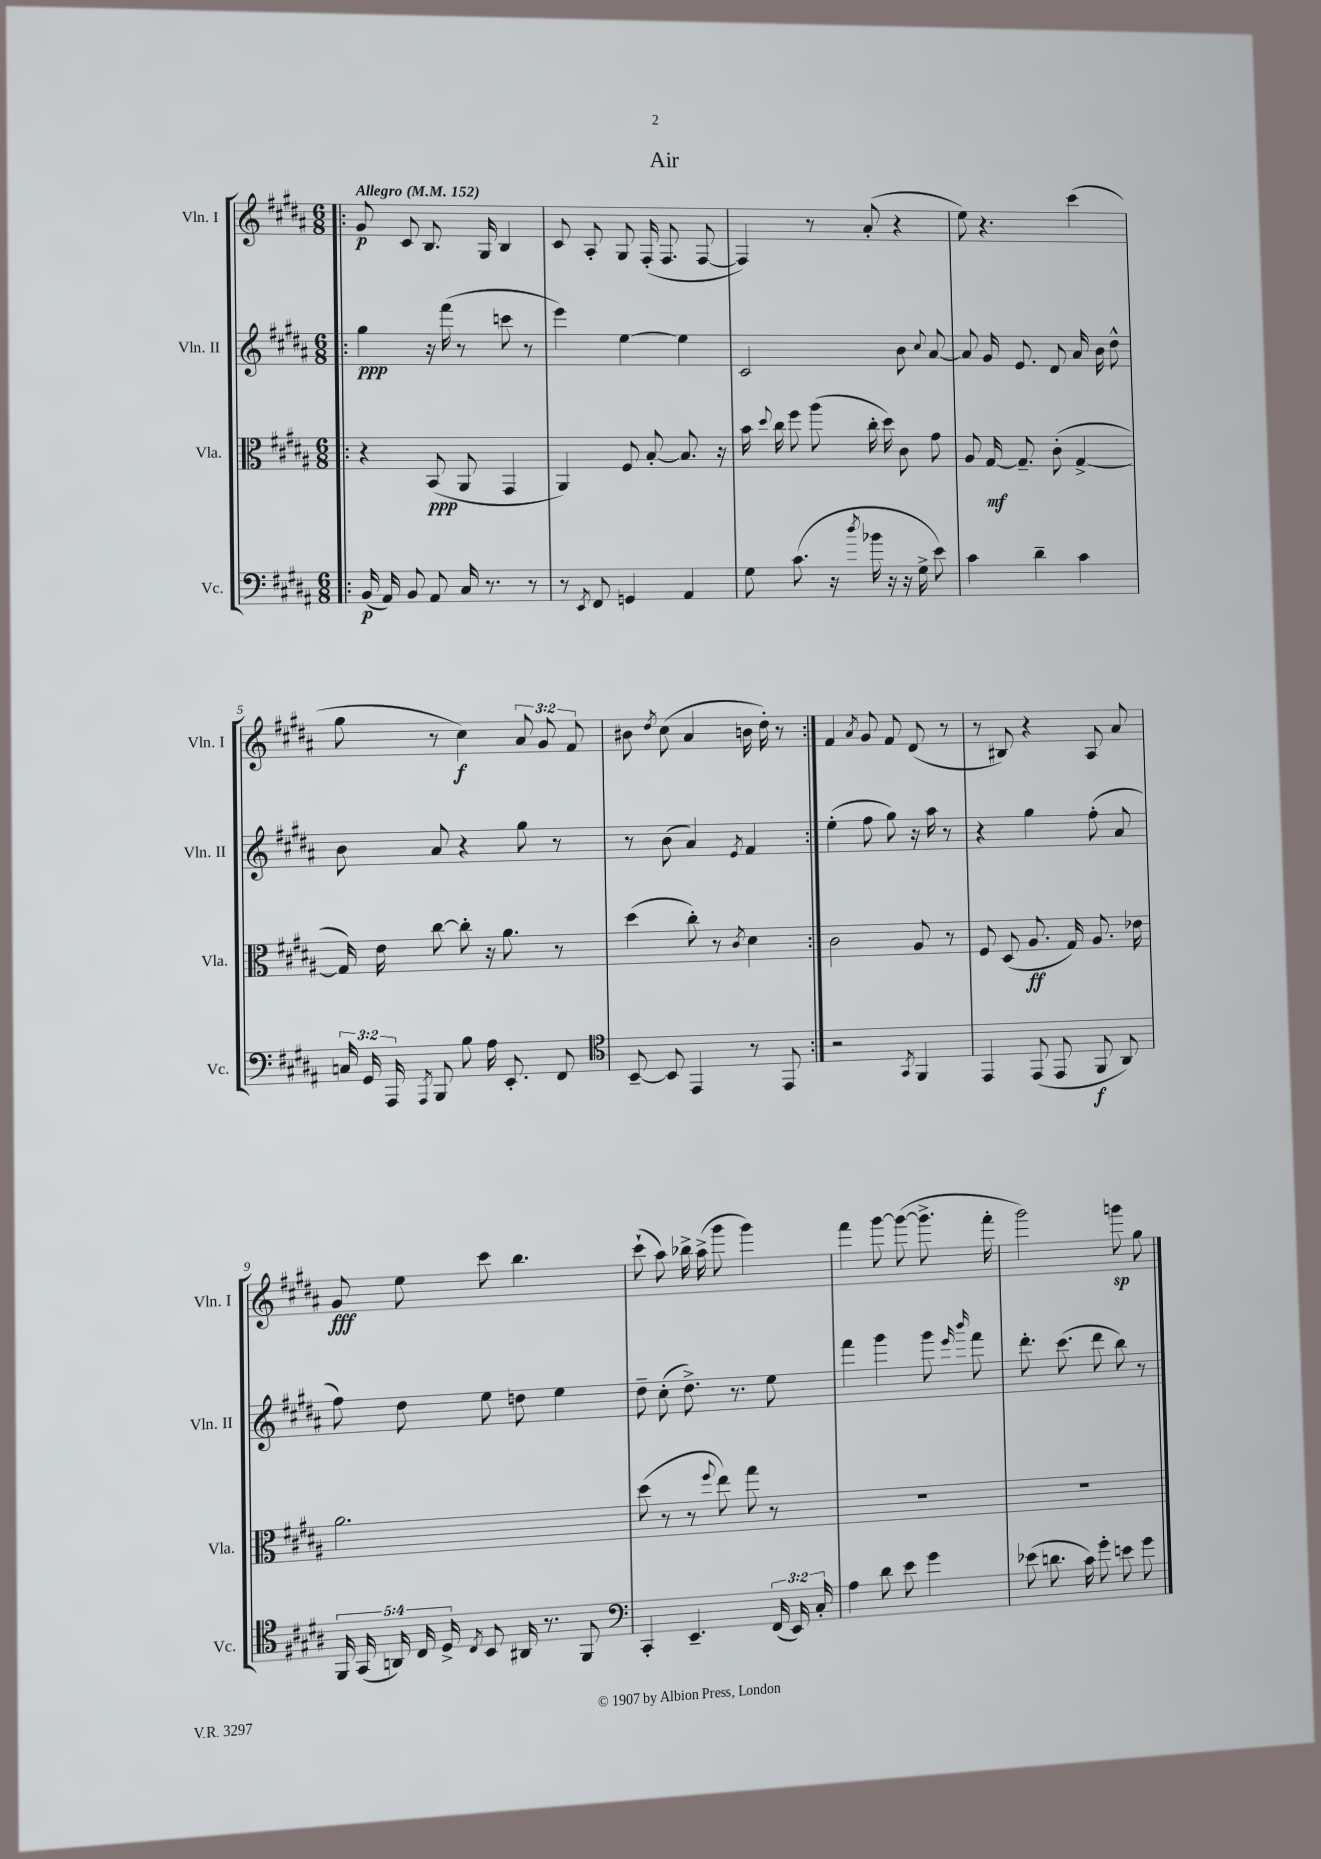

**kern	**dynam	**kern	**dynam	**kern	**dynam	**kern	**dynam
*part4	*part4	*part3	*part3	*part2	*part2	*part1	*part1
*staff4	*staff4	*staff3	*staff3	*staff2	*staff2	*staff1	*staff1
*I"Vc.	*	*I"Vla.	*	*I"Vln. II	*	*I"Vln. I	*
*I'Vc.	*	*I'Vla.	*	*I'Vln. II	*	*I'Vln. I	*
*clefF4	*	*clefC3	*	*clefG2	*	*clefG2	*
*k[f#c#g#d#a#]	*	*k[f#c#g#d#a#]	*	*k[f#c#g#d#a#]	*	*k[f#c#g#d#a#]	*
*M6/8	*	*M6/8	*	*M6/8	*	*M6/8	*
*MM152	*	*MM152	*	*MM152	*	*MM152	*
=1!|:	=1!|:	=1!|:	=1!|:	=1!|:	=1!|:	=1!|:	=1!|:
!	!	!	!	!	!	!LO:TX:a:B:t=Allegro	!
(16BB/	p	4r	.	4gg#\	ppp	8g#/	p
16AA#/)	.	.	.	.	.	.	.
8BB/	.	.	.	.	.	8c#/	.
8AA#/	.	(8BB/	ppp	16r	.	8.B/	.
.	.	.	.	(16fff#\	.	.	.
16C#/	.	8AA#/	.	8r	.	.	.
8.r	.	.	.	.	.	16G#/	.
.	.	4GG#/	.	8cccn\	.	4B/	.
8r	.	.	.	8r	.	.	.
=2	=2	=2	=2	=2	=2	=2	=2
8r	.	4AA#/)	.	4eee\)	.	8c#/	.
8qEE/	.	.	.	.	.	.	.
8FF#/	.	.	.	.	.	8A#'/	.
4GGn/	.	8F#/	.	[4ee\	.	8G#/	.
.	.	[8B'/	.	.	.	(16F#'/	.
.	.	.	.	.	.	8.F#/	.
4AA#/	.	8.B/]	.	4ee\]	.	.	.
.	.	.	.	.	.	[8F#/	.
.	.	16r	.	.	.	.	.
=3	=3	=3	=3	=3	=3	=3	=3
8G#\	.	16b\	.	2c#/	.	4F#/])	.
.	.	8qqdd#/	.	.	.	.	.
.	.	16cc#\	.	.	.	.	.
(8.c#\	.	8ff#\	.	.	.	.	.
.	.	(8aa#\	.	.	.	8r	.
16r	.	.	.	.	.	.	.
8qdd#/	.	.	.	.	.	.	.
16b-X\	.	16cc#'\	.	.	.	(8a#'/	.
16r	.	16dd#\)	.	.	.	.	.
16r	.	8c#\	.	8b\	.	4r	.
16G#^\	.	.	.	.	.	.	.
.	.	.	.	8qqcc#/	.	.	.
8e\)	.	8g#\	.	[8a#/	.	.	.
=4	=4	=4	=4	=4	=4	=4	=4
4c#\	.	8A#/	.	8a#/]	.	8ee\)	.
.	.	[16G#/	mf	16g#/	.	4.r	.
.	.	8.G#~/]	.	8.e/	.	.	.
4d#~\	.	.	.	.	.	.	.
.	.	(8c#'\	.	8d#/	.	.	.
4c#\	.	[4G#^/	.	16a#/	.	(4ccc#\	.
.	.	.	.	16b\	.	.	.
.	.	.	.	8dd#^^\	.	.	.
!!LO:LB:g=z
=5	=5	=5	=5	=5	=5	=5	=5
24Cn/	.	16G#/])	.	8b\	.	8gg#\	.
24GG#/	.	.	.	.	.	.	.
.	.	16e\	.	.	.	.	.
24AAA#/	.	.	.	.	.	.	.
8qAAA#/	.	.	.	.	.	.	.
8BBB/	.	[8cc#\	.	8a#/	.	8r	.
8B\	.	8cc#'\]	.	4r	.	4cc#\)	f
16A#\	.	16r	.	.	.	.	.
8.EE'/	.	8.a#\	.	.	.	.	.
.	.	.	.	8gg#\	.	12a#/	.
.	.	.	.	.	.	12g#/	.
8FF#/	.	8r	.	8r	.	.	.
.	.	.	.	.	.	12f#/	.
=6	=6	=6	=6	=6	=6	=6	=6
*clefC4	*	*	*	*	*	*	*
[8BB~/	.	(4dd#\	.	8r	.	8b#X\	.
.	.	.	.	.	.	8qdd#/	.
8BB/]	.	.	.	(8b\	.	(8cc#\	.
4EE/	.	8cc#'\)	.	4a#/)	.	4a#/	.
.	.	8r	.	.	.	.	.
.	.	8qc#/	.	8qe/	.	.	.
8r	.	4d#\	.	4f#/	.	16bn\	.
.	.	.	.	.	.	16dd#'\)	.
8EE/	.	.	.	.	.	8r	.
=7:|!	=7:|!	=7:|!	=7:|!	=7:|!	=7:|!	=7:|!	=7:|!
2r	.	2c#\	.	(4ee'\	.	4f#/	.
.	.	.	.	.	.	8qa#/	.
.	.	.	.	8ff#\	.	8g#/	.
.	.	.	.	8gg#\)	.	8f#/	.
8qGG#/	.	.	.	.	.	.	.
4FF#/	.	8A#/	.	16r	.	(8d#/	.
.	.	.	.	16aa#\	.	.	.
.	.	8r	.	8r	.	8r	.
=8	=8	=8	=8	=8	=8	=8	=8
4EE/	.	8F#/	.	4r	.	8r	.
.	.	(8D#/	.	.	.	8B#X/)	.
(8EE/	.	8.A#/	ff	4gg#\	.	4r	.
8EE/	.	.	.	.	.	.	.
.	.	16G#/)	.	.	.	.	.
8FF#/	f	8.A#/	.	(8ff#'\	.	8A#/	.
8AA#/)	.	.	.	8a#/	.	8a#/	.
.	.	16e-X\	.	.	.	.	.
!!LO:LB:g=z
=9	=9	=9	=9	=9	=9	=9	=9
20FF#/	.	2.a#\	.	8ff#\)	.	8g#/	fff
(20GG#/	.	.	.	.	.	.	.
20AAn/)	.	.	.	.	.	.	.
.	.	.	.	8dd#\	.	8ee\	.
20C#/	.	.	.	.	.	.	.
20D#^/	.	.	.	.	.	.	.
8qC#/	.	.	.	.	.	.	.
8BB/	.	.	.	8ee\	.	8ccc#\	.
16AA#X/	.	.	.	8ddn\	.	4.bb\	.
8.r	.	.	.	.	.	.	.
.	.	.	.	4ee\	.	.	.
8FF#/	.	.	.	.	.	.	.
=10	=10	=10	=10	=10	=10	=10	=10
*clefF4	*	*	*	*	*	*	*
4CC#'/	.	(8dd#\	.	8dd#~\	.	(8ccc#`\	.
.	.	8r	.	(8cc#'\	.	8aa#\)	.
4.EE~/	.	8r	.	8.dd#^\)	.	16bb-X^\	.
.	.	.	.	.	.	(16aa#^\	.
.	.	8qqff#/	.	.	.	.	.
.	.	8ee\)	.	.	.	8ggg#\	.
.	.	.	.	8.r	.	.	.
.	.	8gg#\	.	.	.	4ggg#\)	.
(24FF#/	.	8r	.	8ee\	.	.	.
24EE/)	.	.	.	.	.	.	.
24C#'/	.	.	.	.	.	.	.
=11	=11	=11	=11	=11	=11	=11	=11
4A#\	.	2.r	.	4fff#\	.	4fff#\	.
8d#\	.	.	.	4ggg#\	.	[8ggg#\	.
8e\	.	.	.	.	.	(8ggg#\_	.
4g#\	.	.	.	8ggg#\	.	8.ggg#^\]	.
.	.	.	.	16qqeee/	.	.	.
.	.	.	.	16qqbbb/	.	.	.
.	.	.	.	8fff#\	.	.	.
.	.	.	.	.	.	16fff#'\	.
=12	=12	=12	=12	=12	=12	=12	=12
(8e-X\	.	2.r	.	8.ddd#'\	.	2ggg#\)	.
8.dn\	.	.	.	.	.	.	.
.	.	.	.	(8.ccc#\	.	.	.
16c#\)	.	.	.	.	.	.	.
8g#'\	.	.	.	8ddd#\	.	.	.
8en\	.	.	.	8bb\)	.	8gggn\	sp
8g#\	.	.	.	8r	.	8gg#\	.
==	==	==	==	==	==	==	==
*-	*-	*-	*-	*-	*-	*-	*-
